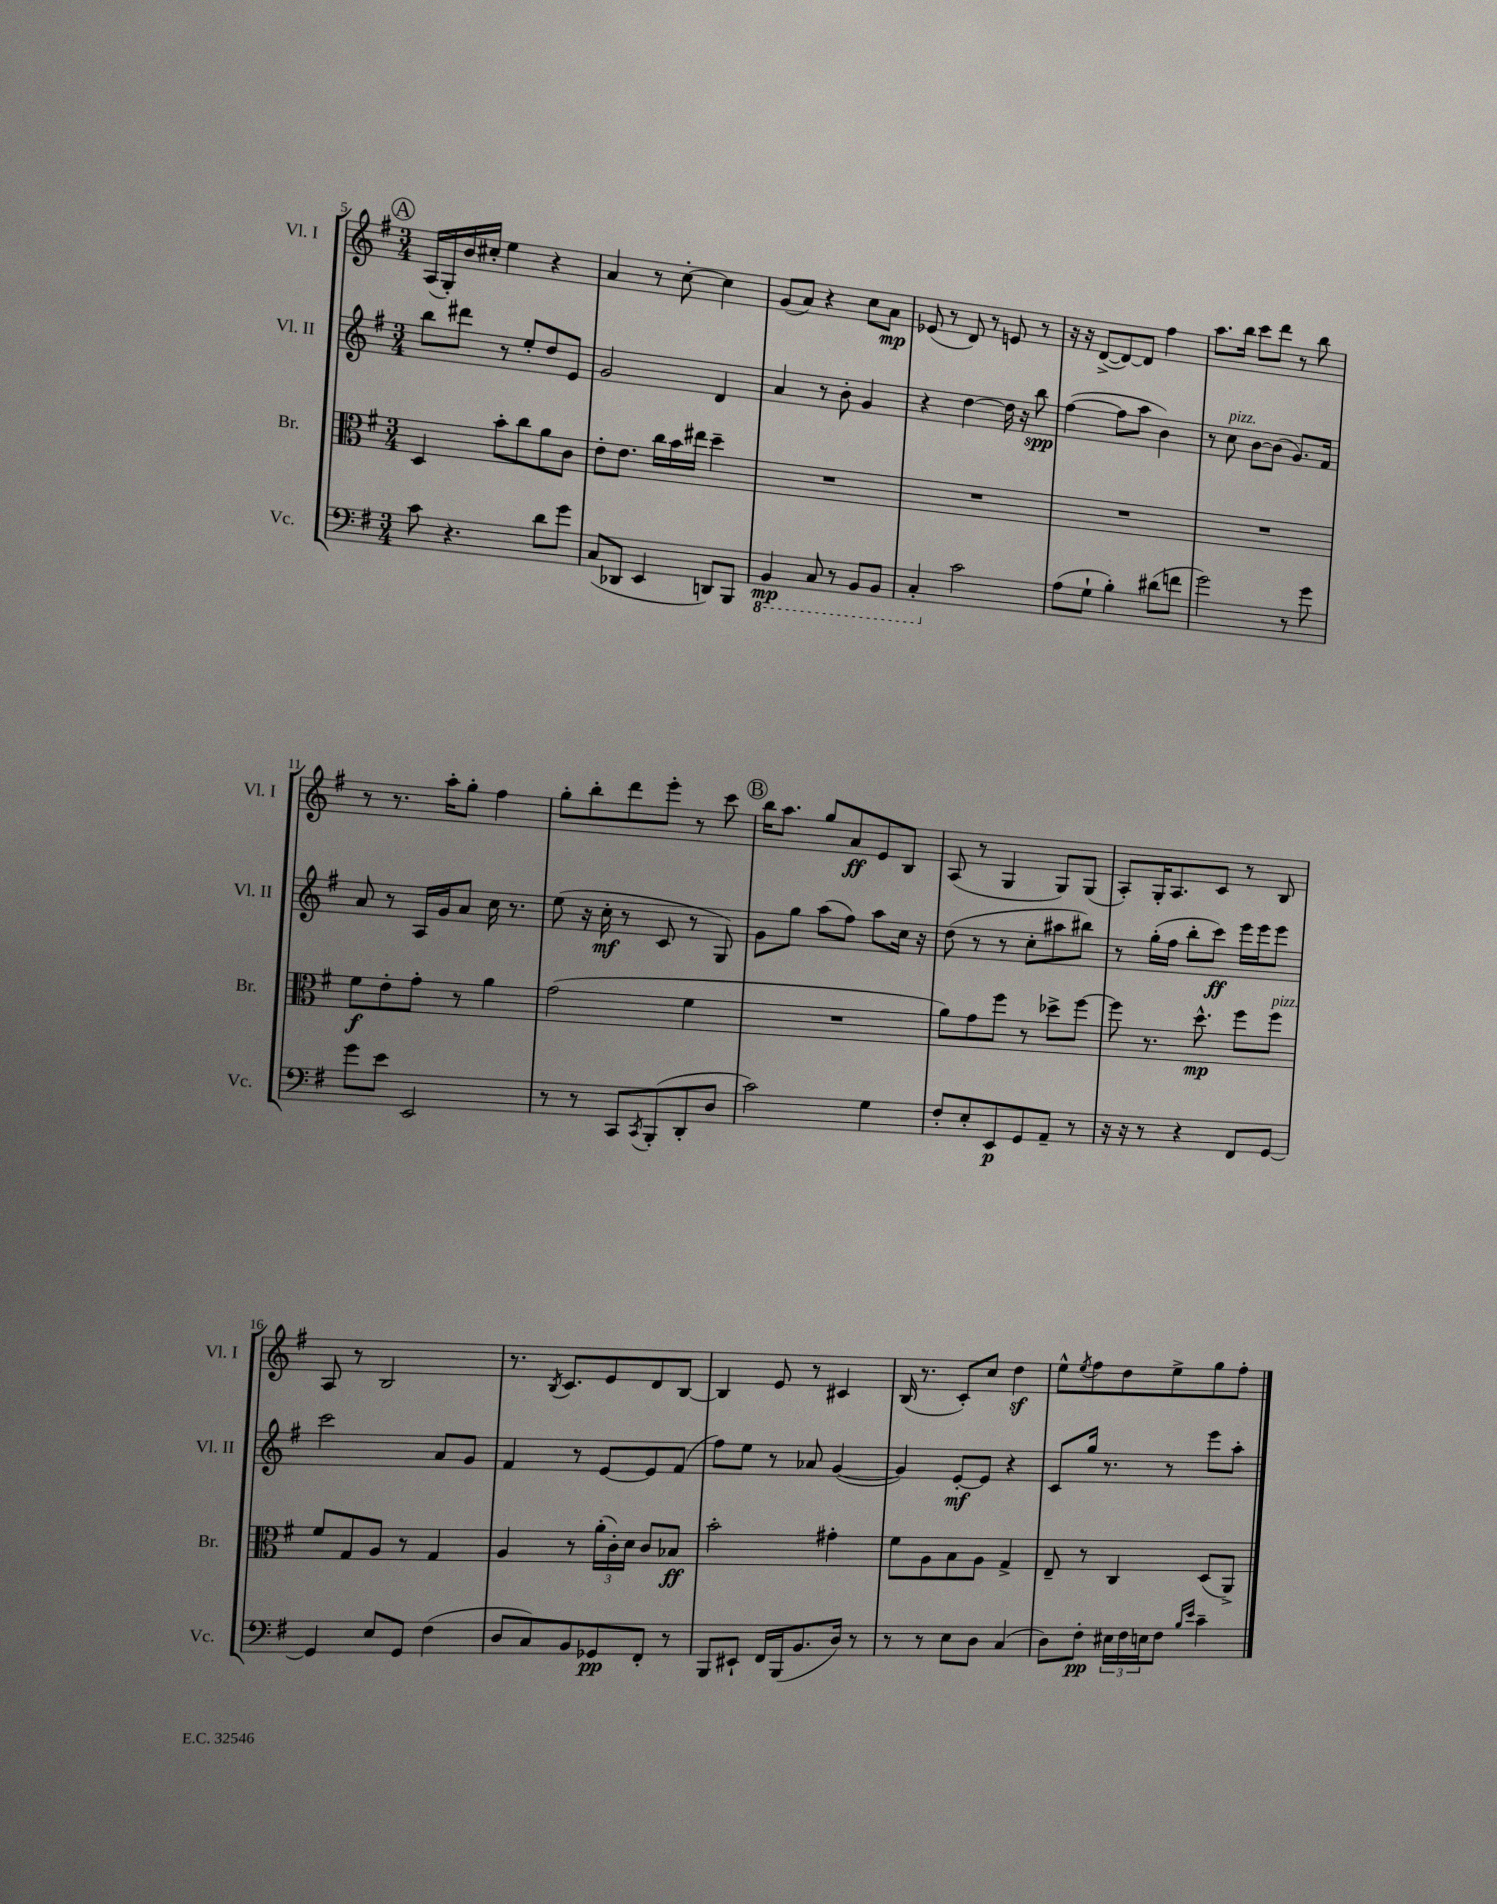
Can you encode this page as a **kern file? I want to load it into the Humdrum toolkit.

**kern	**dynam	**kern	**dynam	**kern	**dynam	**kern	**dynam
*part4	*part4	*part3	*part3	*part2	*part2	*part1	*part1
*staff4	*staff4	*staff3	*staff3	*staff2	*staff2	*staff1	*staff1
*I"Vc.	*	*I"Br.	*	*I"Vl. II	*	*I"Vl. I	*
*I'Vc.	*	*I'Br.	*	*I'Vl. II	*	*I'Vl. I	*
*clefF4	*	*clefC3	*	*clefG2	*	*clefG2	*
*k[f#]	*	*k[f#]	*	*k[f#]	*	*k[f#]	*
*M3/4	*	*M3/4	*	*M3/4	*	*M3/4	*
!!LO:REH:place=s1:t=A
=5	=5	=5	=5	=5	=5	=5	=5
8c\	.	4D/	.	8bb\L	.	(16A/LL	.
.	.	.	.	.	.	16G'/)	.
4.r	.	.	.	8ddd#X\J	.	16b/	.
.	.	.	.	.	.	16cc#X'/JJ	.
.	.	8b'\L	.	8r	.	4ee\	.
.	.	8cc\	.	8ee'/L	.	.	.
8d\L	.	8a\	.	8dd/	.	4r	.
8g\J	.	8c\J	.	8e/J	.	.	.
=6	=6	=6	=6	=6	=6	=6	=6
(8C/L	.	8e'\L	.	2g/	.	4a/	.
8DD-X/J	.	8.e\J	.	.	.	.	.
4EE/	.	.	.	.	.	8r	.
.	.	16cc\LL	.	.	.	.	.
.	.	16b\	.	.	.	[8cc'\	.
.	.	16ee#X\JJ	.	.	.	.	.
8DDn/L)	.	4dd~\	.	4d/	.	4cc\]	.
8BBB/J	.	.	.	.	.	.	.
=7	=7	=7	=7	=7	=7	=7	=7
*8ba	*	*	*	*	*	*	*
4BBB/	mp	2.r	.	4a/	.	(8g/L	.
.	.	.	.	.	.	8a/J)	.
8CC/	.	.	.	8r	.	4r	.
8r	.	.	.	8b'\	.	.	.
8BBB/L	.	.	.	4g/	.	8cc\L	.
8BBB/J	.	.	.	.	.	8a\J	mp
=8	=8	=8	=8	=8	=8	=8	=8
4CC'/	.	2.r	.	4r	.	(8e-X/	.
.	.	.	.	.	.	8r	.
*X8ba	*	*	*	*	*	*	*
2c\	.	.	.	[4dd\	.	8d/)	.
.	.	.	.	.	.	8r	.
.	.	.	.	16dd\]	.	8en/	.
.	.	.	.	16r	.	.	.
.	.	.	.	8bb\	spp	8r	.
=9	=9	=9	=9	=9	=9	=9	=9
(8A\L	.	2.r	.	([4ff#\	.	16r	.
.	.	.	.	.	.	16r	.
8G`\J	.	.	.	.	.	([8d^/L	.
4B'\)	.	.	.	8ff#\L]	.	8d/_)	.
.	.	.	.	8aa\J	.	8d/J]	.
(8d#X\L	.	.	.	4b\)	.	4ff#\	.
8fn\J	.	.	.	.	.	.	.
=10	=10	=10	=10	=10	=10	=10	=10
2g\)	.	2.r	.	8r	.	8.aa\L	.
!	!	!	!	!LO:TX:a:i:t=pizz.	!	!	!
.	.	.	.	8cc\	.	.	.
.	.	.	.	.	.	16bb\Jk	.
.	.	.	.	[8b\L	.	8ccc\L	.
.	.	.	.	(8b\J]	.	8ddd\J	.
8r	.	.	.	8.g/L)	.	8r	.
8g\	.	.	.	.	.	8bb\	.
.	.	.	.	16f#/Jk	.	.	.
!!LO:LB:g=z
=11	=11	=11	=11	=11	=11	=11	=11
8g\L	.	8f#\L	f	8a/	.	8r	.
8e\J	.	8e'\	.	8r	.	8.r	.
2EE/	.	8g'\J	.	16A/LL	.	.	.
.	.	.	.	16g/J	.	16aa'\KL	.
.	.	8r	.	8a/J	.	8gg'\J	.
.	.	4a\	.	16cc\	.	4ff#\	.
.	.	.	.	8.r	.	.	.
=12	=12	=12	=12	=12	=12	=12	=12
8r	.	(2g\	.	(8ee\	.	8gg'\L	.
8r	.	.	.	16r	.	8bb'\	.
.	.	.	.	16cc'\	mf	.	.
8CC/L	.	.	.	8r	.	8ddd\	.
8qCC/	.	.	.	.	.	.	.
(8BBB'/	.	.	.	8c/	.	8eee'\J	.
8DD'/	.	4f#\	.	8r	.	8r	.
8D/J	.	.	.	8G/)	.	8ccc\	.
!!LO:REH:place=s1:t=B
=13	=13	=13	=13	=13	=13	=13	=13
2c\)	.	2.r	.	8g\L	.	16bb\KL	.
.	.	.	.	.	.	8.aa\J	.
.	.	.	.	8gg\J	.	.	.
.	.	.	.	(8aa\L	.	8gg/L	.
.	.	.	.	8ff#\J)	.	8a/	ff
4G\	.	.	.	8aa\L	.	8e/	.
.	.	.	.	16cc\Jk	.	8B/J	.
.	.	.	.	16r	.	.	.
=14	=14	=14	=14	=14	=14	=14	=14
8F#'/L	.	8a\L)	.	(8dd\	.	(8A/	.
8E'/	.	8g\	.	8r	.	8r	.
8EE/	p	8ff#\J	.	8r	.	4G/	.
8GG/	.	8r	.	8cc'\L	.	.	.
8AA~/J	.	8dd-X^\L	.	8aa#X\	.	8G/L)	.
8r	.	[8ff#\J	.	8bb#X\J)	.	(8G/J	.
=15	=15	=15	=15	=15	=15	=15	=15
16r	.	8ff#\]	.	8r	.	8A'/L)	.
16r	.	.	.	.	.	.	.
8r	.	8.r	.	(16gg'\LL	.	16G'/K	.
.	.	.	.	16ff#\JJ	.	8.A/	.
4r	.	.	.	8bb'\L	.	.	.
.	.	8.dd^^\	mp	.	.	.	.
.	.	.	.	8ccc\J)	ff	8c/J	.
8FF#/L	.	8ff#\L	.	16eee\LL	.	8r	.
.	.	.	.	16eee\J	.	.	.
!	!	!LO:TX:a:i:t=pizz.	!	!	!	!	!
[8GG/J	.	8ff#\J	.	8eee\J	.	8B/	.
!!LO:LB:g=z
=16	=16	=16	=16	=16	=16	=16	=16
4GG/]	.	8f#/L	.	2ccc\	.	8A/	.
.	.	8G/	.	.	.	8r	.
8E/L	.	8A/J	.	.	.	2B/	.
8GG/J	.	8r	.	.	.	.	.
(4F#\	.	4G/	.	8a/L	.	.	.
.	.	.	.	8g/J	.	.	.
=17	=17	=17	=17	=17	=17	=17	=17
8D/L	.	4A/	.	4f#/	.	8.r	.
8C/)	.	.	.	.	.	.	.
.	.	.	.	.	.	8qB/	.
.	.	.	.	.	.	8.c/L	.
8BB/	.	8r	.	8r	.	.	.
8GG-X/	pp	(24a'\LL	.	[8e/L	.	8e/	.
.	.	24c'\)	.	.	.	.	.
.	.	24d\JJ	.	.	.	.	.
8FF#'/J	.	8c/L	.	8e/]	.	8d/	.
8r	.	8B-X/J	ff	(8f#/J	.	[8B/J	.
=18	=18	=18	=18	=18	=18	=18	=18
8BBB/L	.	2b'\	.	8ff#\L)	.	4B/]	.
8EE#X`/J	.	.	.	8ee\J	.	.	.
16FF#/LL	.	.	.	8r	.	8e/	.
(16BBB/J	.	.	.	.	.	.	.
8.BB/	.	.	.	8a-X/	.	8r	.
.	.	4g#X'\	.	([4g/	.	4c#X/	.
16D/Jk)	.	.	.	.	.	.	.
8r	.	.	.	.	.	.	.
=19	=19	=19	=19	=19	=19	=19	=19
8r	.	8f#\L	.	4g/])	.	(16B/	.
.	.	.	.	.	.	8.r	.
8r	.	8A\	.	.	.	.	.
8E\L	.	8B\	.	[8e'/L	mf	8c'/L)	.
8D\J	.	8A\J	.	8e/J]	.	8cc/J	.
(4C/	.	4G^/	.	4r	.	4ddz\	.
=20	=20	=20	=20	=20	=20	=20	=20
8D\L)	.	8E~/	.	8c/L	.	8ee^^\L	.
.	.	.	.	.	.	8qee/	.
8F#'\J	pp	8r	.	16gg/Jk	.	8ff#\	.
.	.	.	.	8.r	.	.	.
24E#X\LL	.	4C/	.	.	.	8dd\	.
24F#\	.	.	.	.	.	.	.
24En\J	.	.	.	.	.	.	.
8F#\J	.	.	.	8r	.	8ee^\	.
16qqB/LL	.	.	.	.	.	.	.
16qqe/JJ	.	.	.	.	.	.	.
4c~\	.	(8D/L	.	8eee\L	.	8gg\	.
.	.	8AA^/J)	.	8aa'\J	.	8ff#'\J	.
==	==	==	==	==	==	==	==
*-	*-	*-	*-	*-	*-	*-	*-
